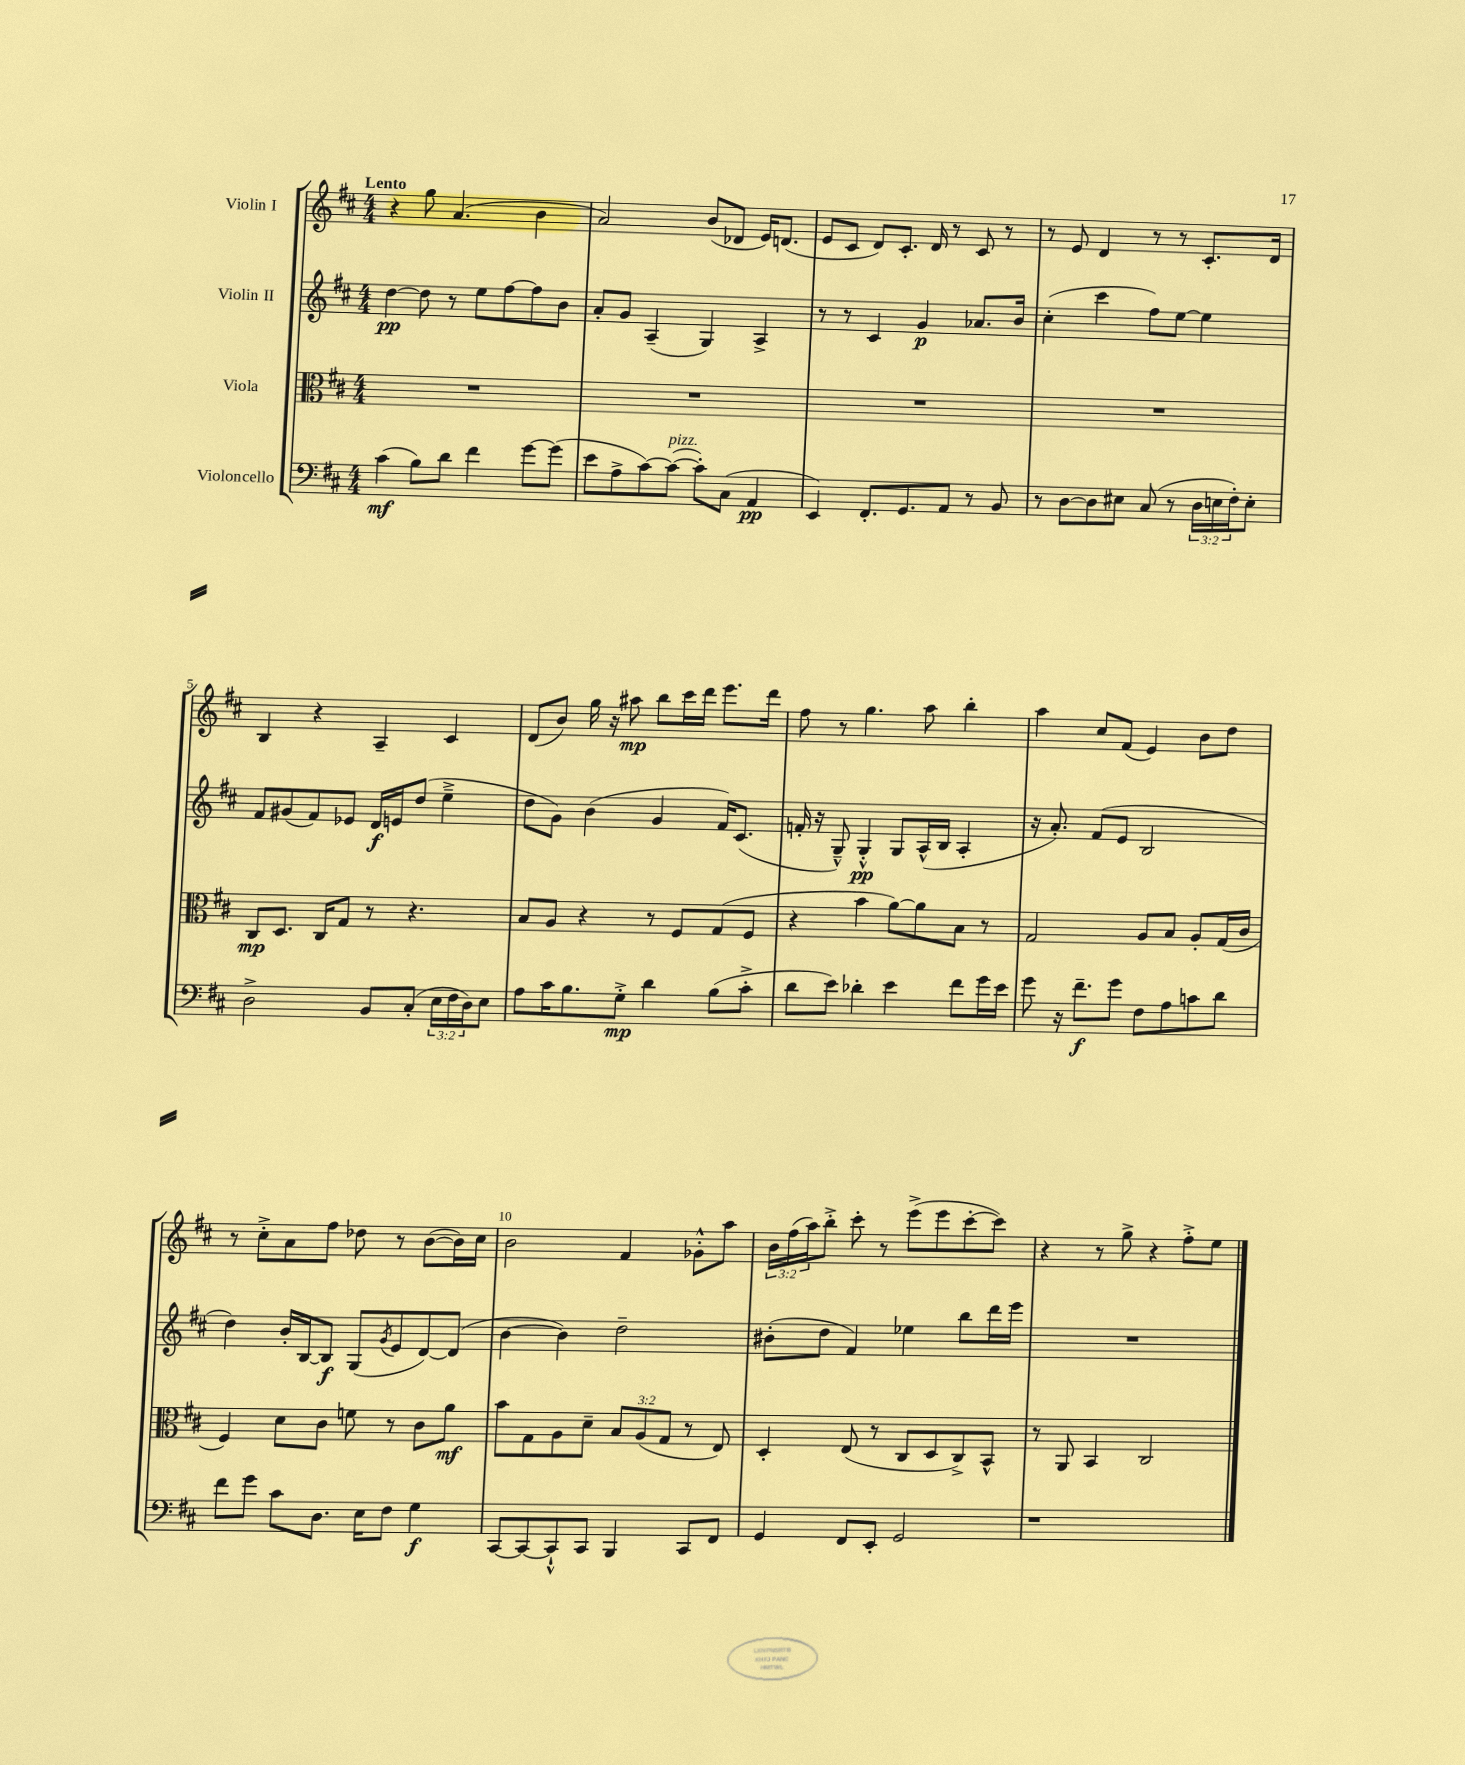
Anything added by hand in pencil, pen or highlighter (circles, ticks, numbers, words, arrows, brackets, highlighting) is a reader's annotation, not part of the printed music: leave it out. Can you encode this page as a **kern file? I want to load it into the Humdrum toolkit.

**kern	**dynam	**kern	**dynam	**kern	**dynam	**kern	**dynam
*part4	*part4	*part3	*part3	*part2	*part2	*part1	*part1
*staff4	*staff4	*staff3	*staff3	*staff2	*staff2	*staff1	*staff1
*I"Violoncello	*	*I"Viola	*	*I"Violin II	*	*I"Violin I	*
*clefF4	*	*clefC3	*	*clefG2	*	*clefG2	*
*k[f#c#]	*	*k[f#c#]	*	*k[f#c#]	*	*k[f#c#]	*
*M4/4	*	*M4/4	*	*M4/4	*	*M4/4	*
=1	=1	=1	=1	=1	=1	=1	=1
!	!	!	!	!	!	!LO:TX:a:B:t=Lento	!
(4c#\	mf	1r	.	[4dd\	pp	4r	.
8B\L)	.	.	.	8dd\]	.	8gg\	.
8d\J	.	.	.	8r	.	(4.a/	.
4f#\	.	.	.	8ee\L	.	.	.
.	.	.	.	[8ff#\	.	.	.
[8g\L	.	.	.	8ff#\]	.	4b\	.
(8g\J]	.	.	.	8b\J	.	.	.
=2	=2	=2	=2	=2	=2	=2	=2
8e\L	.	1r	.	8a'/L	.	2a/)	.
8A^\	.	.	.	8g/J	.	.	.
[8c#\)	.	.	.	(4A~/	.	.	.
!LO:TX:a:i:t=pizz.	!	!	!	!	!	!	!
(8c#\J_	.	.	.	.	.	.	.
8c#'\L])	.	.	.	4G/)	.	(8b/L	.
(8C#\J	.	.	.	.	.	8d-X/J	.
4AA/	pp	.	.	4A^/	.	16e/KL)	.
.	.	.	.	.	.	(8.dn/J	.
=3	=3	=3	=3	=3	=3	=3	=3
4EE/)	.	1r	.	8r	.	8e/L	.
.	.	.	.	8r	.	8c#/J	.
8.FF#'/L	.	.	.	4c#/	.	8d/L)	.
.	.	.	.	.	.	8.c#'/J	.
8.GG/	.	.	.	.	.	.	.
.	.	.	.	4g/	p	.	.
.	.	.	.	.	.	16d/	.
8AA/J	.	.	.	.	.	8r	.
8r	.	.	.	8.a-X/L	.	8c#/	.
8BB/	.	.	.	.	.	8r	.
.	.	.	.	16b/Jk	.	.	.
=4	=4	=4	=4	=4	=4	=4	=4
8r	.	1r	.	(4cc#'\	.	8r	.
[8D\L	.	.	.	.	.	8e/	.
8D\]	.	.	.	4ccc#\	.	4d/	.
8E#X\J	.	.	.	.	.	.	.
(8C#/	.	.	.	8ff#\L)	.	8r	.
8r	.	.	.	[8ee\J	.	8r	.
24D\LL	.	.	.	4ee\]	.	8.c#'/L	.
24En\	.	.	.	.	.	.	.
24F#'\J)	.	.	.	.	.	.	.
8E'\J	.	.	.	.	.	.	.
.	.	.	.	.	.	16d/Jk	.
!!LO:LB:g=z
=5	=5	=5	=5	=5	=5	=5	=5
2D^\	.	8C#/L	mp	8f#/L	.	4B/	.
.	.	8.D/J	.	(8g#X/	.	.	.
.	.	.	.	8f#/)	.	4r	.
.	.	16C#/KL	.	.	.	.	.
.	.	8G/J	.	8e-X/J	.	.	.
8BB/L	.	8r	.	16d/LL	f	4A~/	.
.	.	.	.	16en/J	.	.	.
(8C#'/J	.	4.r	.	(8dd/J	.	.	.
24E\LL	.	.	.	4ee~^\	.	4c#/	.
24F#\	.	.	.	.	.	.	.
24D\J)	.	.	.	.	.	.	.
8E\J	.	.	.	.	.	.	.
=6	=6	=6	=6	=6	=6	=6	=6
8A\L	.	8B/L	.	8dd\L	.	(8d/L	.
16c#\K	.	8A/J	.	8g\J)	.	8b/J)	.
8.B\	.	.	.	.	.	.	.
.	.	4r	.	(4b\	.	16gg\	.
.	.	.	.	.	.	16r	.
8G'^\J	mp	.	.	.	.	8aa#X\	mp
4d\	.	8r	.	4g/	.	8bb\L	.
.	.	8F#/L	.	.	.	16ccc#\L	.
.	.	.	.	.	.	16ddd\JJ	.
(8B\L	.	(8G/	.	16f#/KL)	.	8.eee\L	.
.	.	.	.	(8.c#/J	.	.	.
8c#'^\J	.	8F#/J	.	.	.	.	.
.	.	.	.	.	.	16ddd\Jk	.
=7	=7	=7	=7	=7	=7	=7	=7
8d\L	.	4r	.	16fn'/	.	8ff#\	.
.	.	.	.	16r	.	.	.
8e\J)	.	.	.	8G~^^/)	.	8r	.
4d-X'\	.	4b\	.	4G'^^/	pp	4.gg\	.
4e\	.	[8a\L)	.	8G/L	.	.	.
.	.	8a\]	.	(16A^^/L	.	8aa\	.
.	.	.	.	16B/JJ	.	.	.
8f#\L	.	8B\J	.	4A'/	.	4bb'\	.
16g\L	.	8r	.	.	.	.	.
16e\JJ	.	.	.	.	.	.	.
=8	=8	=8	=8	=8	=8	=8	=8
8g\	.	2G/	.	16r	.	4aa\	.
.	.	.	.	8.a'/)	.	.	.
16r	.	.	.	.	.	.	.
8.f#~\L	f	.	.	.	.	.	.
.	.	.	.	(8f#/L	.	8cc#/L	.
8g\J	.	.	.	8e/J	.	(8f#/J	.
8F#\L	.	8A/L	.	2B/	.	4e/)	.
8A\	.	8B/J	.	.	.	.	.
8cn\	.	8A'/L	.	.	.	8b\L	.
8d\J	.	(16G/L	.	.	.	8dd\J	.
.	.	16c#/JJ	.	.	.	.	.
!!LO:LB:g=z
=9	=9	=9	=9	=9	=9	=9	=9
8f#\L	.	4F#/)	.	4dd\)	.	8r	.
8g\J	.	.	.	.	.	8cc#'^\L	.
8c#\L	.	8d\L	.	16b'/LL	.	8a\	.
.	.	.	.	[16B/J	.	.	.
8.D\J	.	8c#\J	.	8B/J]	f	8ff#\J	.
.	.	8fn\	.	(8G/L	.	8dd-X\	.
16E\KL	.	.	.	.	.	.	.
.	.	.	.	8qg/	.	.	.
8F#\J	.	8r	.	8e/	.	8r	.
4G\	f	8c#\L	.	[8d/)	.	([8b\L	.
.	.	8a\J	mf	(8d/J]	.	16b\L])	.
.	.	.	.	.	.	16cc#\JJ	.
=10	=10	=10	=10	=10	=10	=10	=10
[8CC#/L	.	8b\L	.	[4b\	.	2b\	.
8CC#/_	.	8G\	.	.	.	.	.
8CC#`^^/]	.	8A\	.	4b\])	.	.	.
8CC#/J	.	8d~\J	.	.	.	.	.
4BBB/	.	12B/L	.	2dd~\	.	4f#/	.
.	.	(12A/	.	.	.	.	.
.	.	12G/J	.	.	.	.	.
8CC#/L	.	8r	.	.	.	8g-X'^^\L	.
8FF#/J	.	8E/)	.	.	.	8aa\J	.
=11	=11	=11	=11	=11	=11	=11	=11
4GG/	.	4D'/	.	(8b#X'\L	.	24b\LL	.
.	.	.	.	.	.	(24ff#\	.
.	.	.	.	.	.	24aa\J)	.
.	.	.	.	8dd\J	.	8bb'^\J	.
8FF#/L	.	(8E/	.	4f#/)	.	8ccc#'\	.
8EE'/J	.	8r	.	.	.	8r	.
2GG/	.	8C#/L	.	4ee-X\	.	(8eee^\L	.
.	.	8D/	.	.	.	8eee\	.
.	.	8C#^/)	.	8bb\L	.	[8ccc#'\	.
.	.	8BB^^/J	.	16ddd\L	.	8ccc#\J])	.
.	.	.	.	16eee\JJ	.	.	.
=12	=12	=12	=12	=12	=12	=12	=12
1r	.	8r	.	1r	.	4r	.
.	.	8AA/	.	.	.	.	.
.	.	4BB/	.	.	.	8r	.
.	.	.	.	.	.	8gg^\	.
.	.	2C#/	.	.	.	4r	.
.	.	.	.	.	.	8ff#'^\L	.
.	.	.	.	.	.	8ee\J	.
==	==	==	==	==	==	==	==
*-	*-	*-	*-	*-	*-	*-	*-
